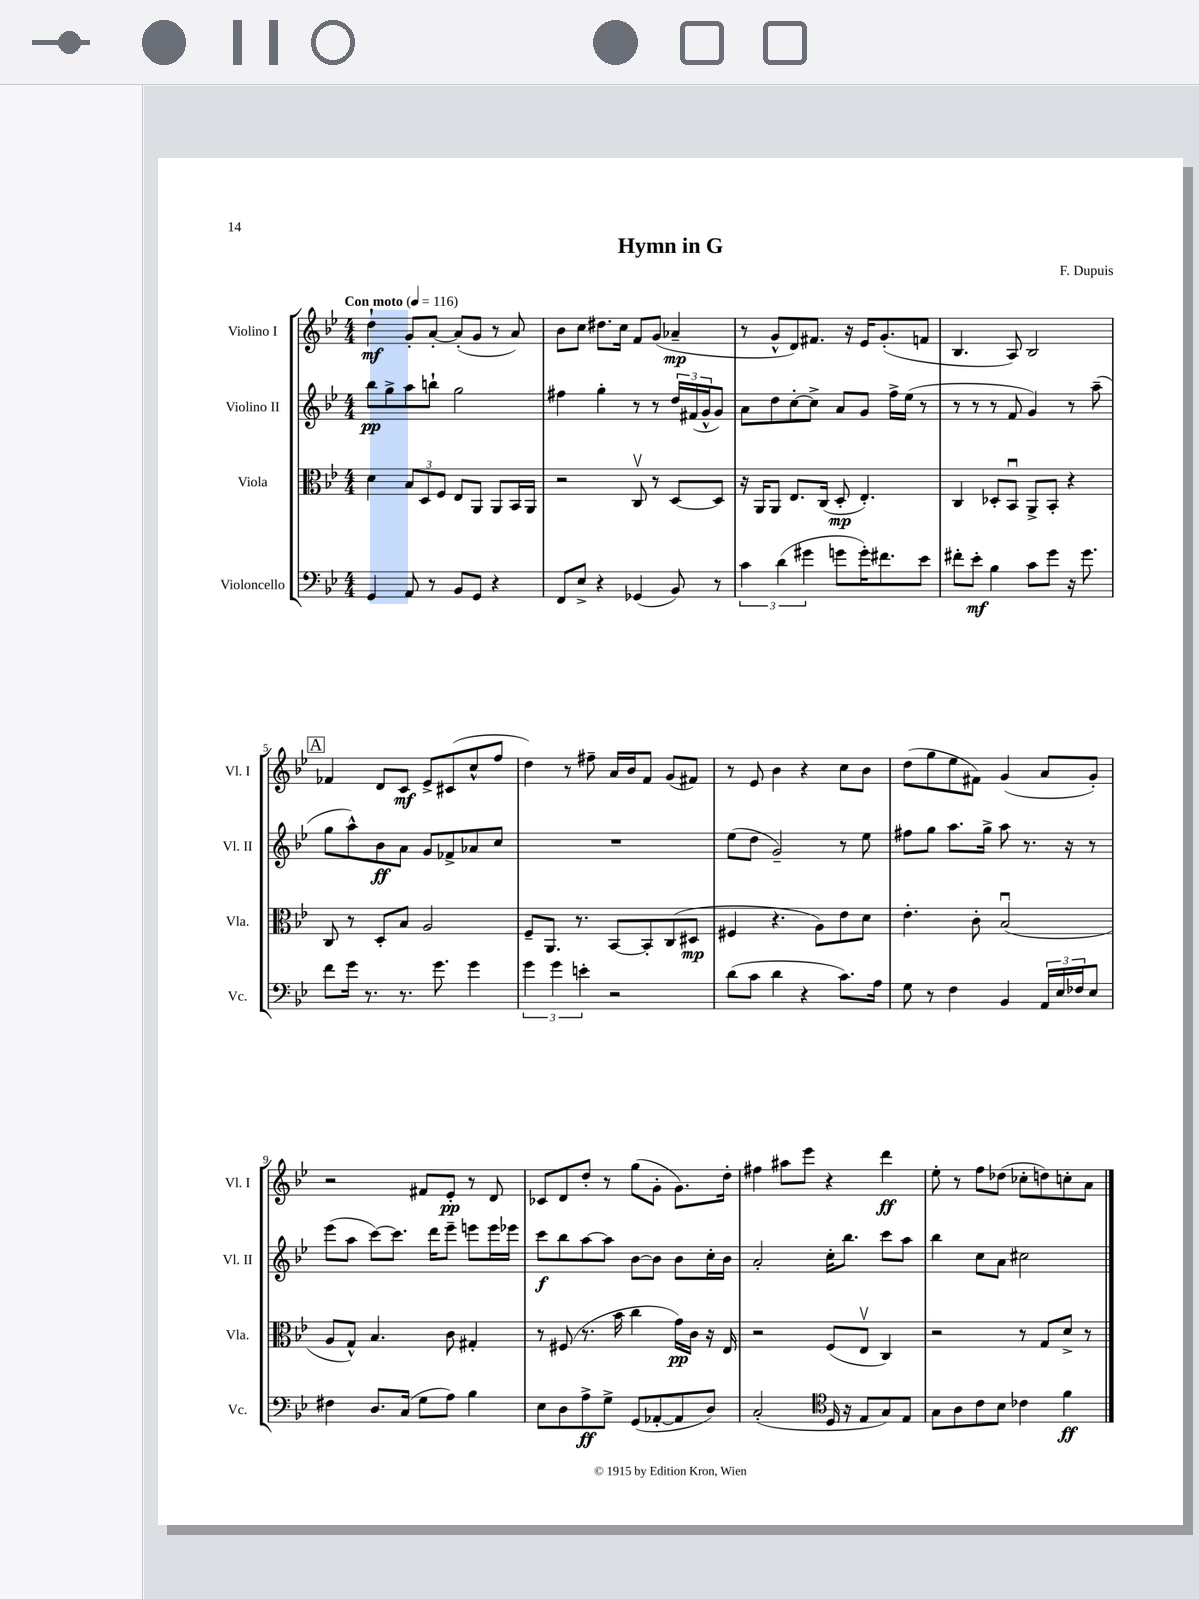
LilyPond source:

\header { title = "Hymn in G" composer = "F. Dupuis" }
<<
\new StaffGroup <<
\new Staff = "s0" \with { instrumentName = "Violino I" shortInstrumentName = "Vl. I" } {
    \clef treble \key bes \major \numericTimeSignature \time 4/4 \tempo "Con moto" 4 = 116
    d''4-!\mf g'8-. a'8~-. a'8-.( g'8 r8 a'8) |
    bes'8 c''8 dis''8. c''16 f'8 g'8( aes'4--\mp |
    r8 g'8-^ d'8) fis'8. r16 ees'16 g'8.-.( f'8 |
    bes4. a8) bes2 |
    \mark \markup { \box "A" } fes'4 d'8 c'8\mf ees'8-> cis'8( c''8-^ f''8 |
    d''4) r8 fis''8-- a'16 bes'16 f'8 g'8( fis'8) |
    r8 ees'8 bes'4 r4 c''8 bes'8 |
    d''8( g''8 ees''8 fis'8) g'4( a'8 g'8-.) |
    r2 fis'8 ees'8-.\pp r8 d'8 |
    ces'8 d'8 d''8-. r8 g''8( g'8-. g'8.) d''16-. |
    fis''4 ais''8 ees'''8 r4 d'''4\ff |
    ees''8-. r8 f''8 des''8( ces''8-. d''8) c''8-. a'8 \bar "|." |
}
\new Staff = "s1" \with { instrumentName = "Violino II" shortInstrumentName = "Vl. II" } {
    \clef treble \key bes \major \numericTimeSignature \time 4/4
    bes''8\pp g''8-> a''8 b''8-! g''2 |
    fis''4 g''4-. r8 r8 \tuplet 3/2 { d''16 fis'16( g'16-^ } g'8) |
    a'8 d''8 c''8~-. c''8-> a'8 g'8 f''16-> ees''16( r8 |
    r8 r8 r8 f'8 g'4) r8 a''8--( |
    \mark \markup { \box "A" } g''8 a''8-^) bes'8\ff a'8 g'8 fes'8-> aes'8 c''8 |
    R1 |
    ees''8( d''8 g'2--) r8 ees''8 |
    fis''8 g''8 a''8. g''16-> a''8 r8. r16 r8 |
    ees'''8( a''8 c'''8~) c'''8. d'''16 ees'''8-- e'''8 e'''16 ees'''16 |
    c'''8\f bes''8 a''8~ a''8 bes'8~ bes'8 bes'8 c''16-. bes'16 |
    a'2-. c''16-. bes''8. c'''8 a''8 |
    bes''4 c''8 a'8 cis''2 \bar "|." |
}
\new Staff = "s2" \with { instrumentName = "Viola" shortInstrumentName = "Vla." } {
    \clef alto \key bes \major \numericTimeSignature \time 4/4
    d'4 \tuplet 3/2 { bes8 d8 f8 } ees8 a,8 a,8 bes,16 a,16 |
    r2 c8\upbow r8 d8~ d8 |
    r16 a,16 a,8 ees8. c16( d8-.\mp ees4.-.) |
    c4 des8-. bes,8\downbow a,8-> bes,8-. r4 |
    \mark \markup { \box "A" } c8 r8 d8-. bes8 a2 |
    f8-- a,8. r8. bes,8~ bes,8-. c8( dis8\mp |
    fis4 r4. a8) ees'8 d'8 |
    ees'4.-. c'8-. bes2\downbow( |
    a8 g8-^) bes4. c'8 gis4-. |
    r8 fis8( r8. bes'16 c''4 g'16\pp) c'16 r16 ees16 |
    r2 f8( ees8\upbow c4) |
    r2 r8 g8 d'8-> r8 \bar "|." |
}
\new Staff = "s3" \with { instrumentName = "Violoncello" shortInstrumentName = "Vc." } {
    \clef bass \key bes \major \numericTimeSignature \time 4/4
    g,4 a,8 r8 bes,8 g,8 r4 |
    f,8 ees8-> r4 ges,4( bes,8) r8 |
    \tuplet 3/2 { c'4 d'4( gis'4 } g'8 g'16-.) fis'8. ees'8 |
    fis'8-. ees'8-.\mf bes4 c'8 g'8 r16 g'8. |
    \mark \markup { \box "A" } f'8 g'16 r8. r8. g'8. g'4 |
    \tuplet 3/2 { g'4 g'4 e'4-. } r2 |
    d'8( c'8 d'4 r4 c'8.) a16 |
    g8 r8 f4 bes,4 \tuplet 3/2 { a,16 ees16 fes16 } ees8 |
    fis4 d8. c16( g8 a8) bes4 |
    ees8 d8 a8->\ff g8-> g,8( aes,8~-. aes,8 d8) |
    c2-.( \clef tenor d16 r16 ees8 g8) ees8 |
    g8 a8 c'8 bes8 ces'4 f'4\ff \bar "|." |
}
>>
>>
